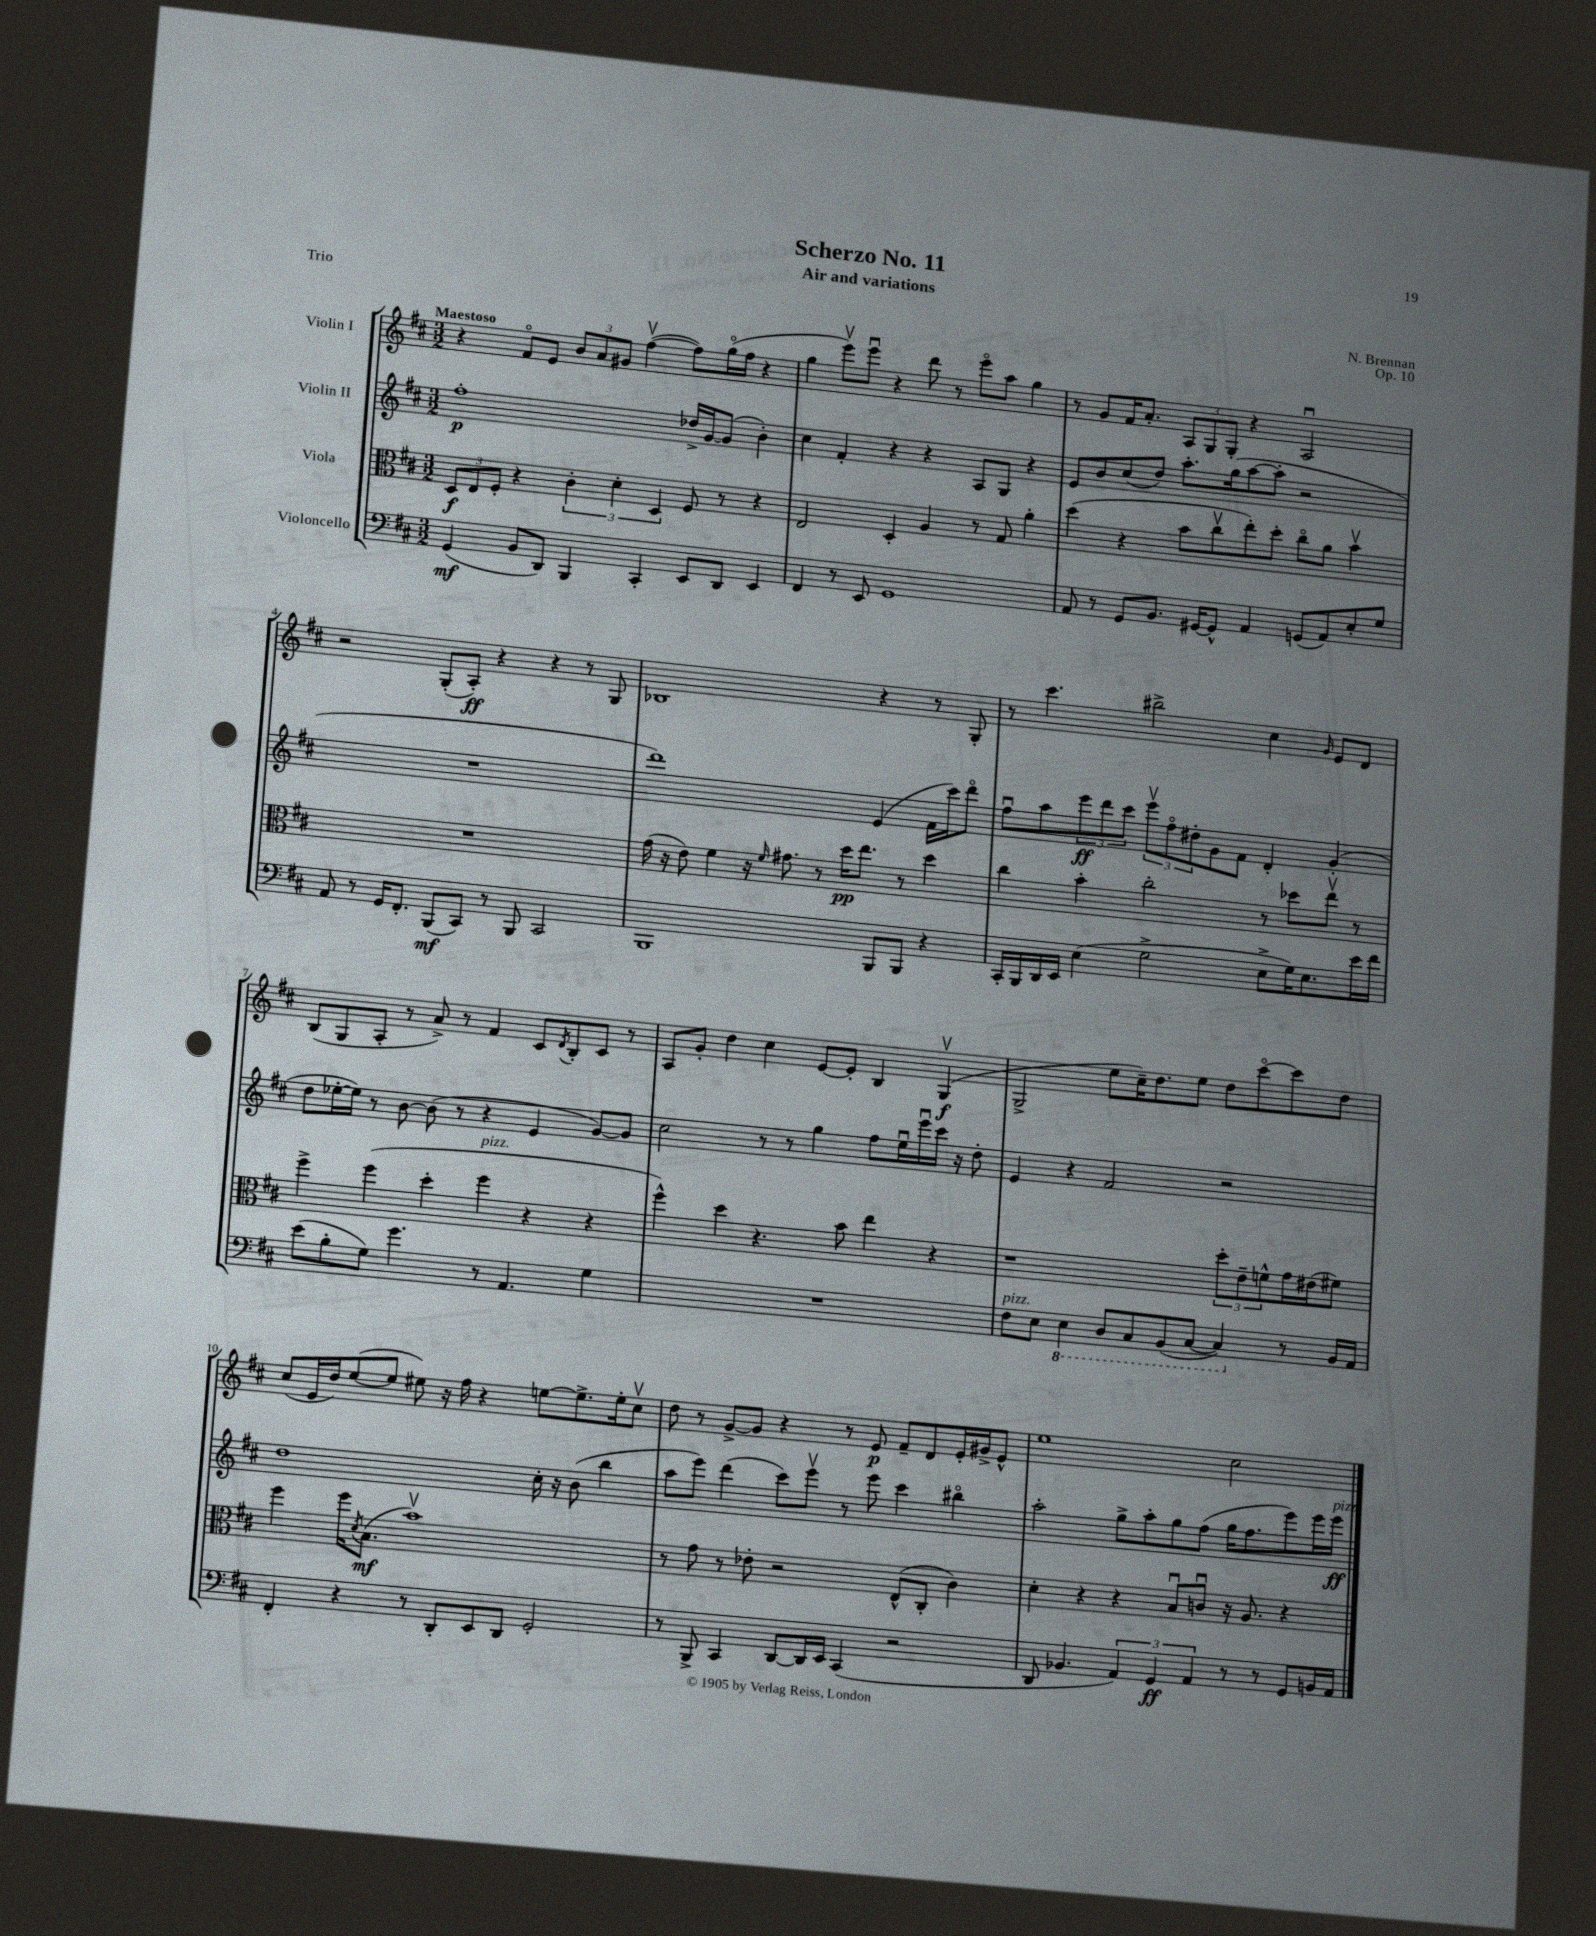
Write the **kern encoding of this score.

**kern	**kern	**kern	**kern
*staff4	*staff3	*staff2	*staff1
*clefF4	*clefC3	*clefG2	*clefG2
*k[f#c#]	*k[f#c#]	*k[f#c#]	*k[f#c#]
*M3/2	*M3/2	*M3/2	*M3/2
(4GG/	12D/L	1ff#'	4r
.	12E/	.	.
.	12F#'/J	.	.
8BB/L	4r	.	8f#o/L
8DD/J)	.	.	8e/J
4BBB/	6c#'\	.	12b/L
.	.	.	12a/
.	6d'\	.	12g#/J
4CC#'/	.	.	([4ff#v\
.	6D/	.	.
8EE/L	8F#/	16dd-^/LL	8ff#\]L)
.	.	[16g/J	.
8DD/J	8r	(8g/]J	(16ggo\L
.	.	.	16ff#\JJ
4EE/	4r	4b'\)	4r
=	=	=	=
4FF#/	2E/	4cc#\	4gg\
8r	.	4f#'/	8eeev\L)
8EE/	.	.	8eeeu\J
1GG	4D'/	4r	4r
.	4A/	4r	8ddd\
.	.	.	8r
.	8r	8A/L	8eeeo\L
.	8G/	8G/J	8aa\J
.	4a'\	4r	4gg\
=	=	=	=
8AA/	(4dd\	8e/L	8r
8r	.	8b/	8g/L
8GG/L	4r	(8cc#/	16f#/K
.	.	.	8.a'/J
8.BB/J	.	8dd/J)	.
.	8b\L	8.aa'\L	12A/L
[16GG#/LK	.	.	.
.	.	.	12G/
8GG#^^/]J	8cc#v\	.	.
.	.	.	12G'/J
.	.	(16gg\k	.
4AA/	8ee'\)	[8aa\	4r
.	8dd'\J	8aa'\]J	.
(8GG/L	8cc#o\L	2r	2Au/
8AA/)	8a\J	.	.
8E'/	4bv\	.	.
8G/J	.	.	.
=	=	=	=
8AA/	1.r	1.r	2r
8r	.	.	.
16GG/LK	.	.	.
8.FF#'/J	.	.	.
(8BBB/L	.	.	(8G'/L
8CC#/J)	.	.	8A'/J)
8r	.	.	4r
8BBB/	.	.	.
2CC#/	.	.	4r
.	.	.	8r
.	.	.	8G/
=	=	=	=
1BBB	(16g\	1ddd)	1B-
.	16r	.	.
.	8e\)	.	.
.	4f#\	.	.
.	16r	.	.
.	16qqf#/	.	.
.	8.g#\	.	.
.	8r	.	.
.	16dd\LK	.	.
.	8.ee\J	.	.
8BBB/L	.	(4e/	4r
8BBB/J	8r	.	.
4r	4dd\	16f#\LL	8r
.	.	16ccc#\J)	.
.	.	8dddo\J	8G'/
=	=	=	=
16CC#'/LL	4cc#\	8ff#u\L	8r
16BBB/	.	.	.
16DD/	.	8aa\	4.ccc#\
16EE/JJ	.	.	.
(4E\	4b'\	12eee\	.
.	.	12ddd\	.
.	.	12ccc#\J	.
2G^\	2cc#'\	12eeev\L	2bb#^\
.	.	12ff#o\	.
.	.	12dd#'\	.
.	.	8g\	.
.	.	8f#\J	.
8E^\L	8r	4d'/	4cc#\
16G\K)	8dd-\L	.	.
8.E\	.	.	.
.	.	.	16qqg/
.	8eev\J	(4g'/	8e/L
16e\L	8r	.	8d/J
16f#\JJ	.	.	.
=	=	=	=
(8e\L	4ff#^\	8dd\L	(8B/L
8B'\	.	[16ee-'\L	8G/
.	.	16ee-\]JJ)	.
8G\J)	(4ff#\	8r	8A'/J
4.g\	.	[8b\	8r
.	4dd'\	(8b\]	8a^/)
.	.	8r	8r
8r	4ff#\	4r	4f#/
4.AA/	.	.	.
.	4r	4e/	8c#/L
.	.	.	8qd/
.	.	.	8B'/
4G\	4r	[8g/L)	8c#/J
.	.	8g/]J	8r
=	=	=	=
1.r	4ff#^^\)	2cc#\	8A/L
.	.	.	8g'/J
.	4dd\	.	4dd\
.	4.r	8r	4cc#\
.	.	8r	.
.	.	4gg\	[8e/L
.	8b\	.	8e'/]J
.	4ee\	8ff#\L	4B/
.	.	16eeu\L	.
.	.	16eeeu\	.
.	4r	16ccc#\JJ	(4Gv/
.	.	16r	.
.	.	8dd'\	.
=	=	=	=
8F#\L	1r	4e/	2G^/
8E\J	.	.	.
4EE\	.	4r	.
8DD/L	.	2f#/	8ee\L
8CC#/	.	.	16cc#~\K)
.	.	.	8.dd\
(8BBB/	.	.	.
[8CC#/J	.	.	8ee\J
4CC#/])	12dd'\L	2r	8dd\L
.	12e~\	.	.
.	.	.	[8ccc#o\
.	12f^^\	.	.
8r	16g\L	.	8ccc#\]
.	(16e#\J	.	.
16BB/LL	8f#\J)	.	8dd\J
16AA/JJ	.	.	.
=	=	=	=
4FF#'/	4ff#\	1dd	(8cc#/L
.	.	.	16e/L
.	.	.	16dd/J)
4r	16ff#\LK	.	([8ee/
.	8qd/	.	.
.	(8.B\J	.	.
.	.	.	8ee/]J
8r	1bv)	.	8ee#\)
8DD'/L	.	.	16r
.	.	.	16ff#\
8EE/	.	.	4r
8DD/J	.	.	.
2GG'/	.	16cc#'\	[8ee\L
.	.	16r	.
.	.	(8b\	8.ee^\]
.	.	4bb\	.
.	.	.	16ee'\k
.	.	.	8cc#v\J
=	=	=	=
8r	8r	8aa\L	8dd\
8BBB^/	8g\	8eee\J)	8r
4CC#/	8r	(4ddd\	[8g^/L
.	8e-'\	.	8g/]J
[8DD/L	2r	8ccc#\L)	4r
16DD/]L	.	8eeev\J	.
16EE/JJ	.	.	.
(4CC#/	.	8r	8r
.	.	8eee\	8e/
2r	(8E^^/L	4ccc#\	8f#~/L
.	8C#'/J	.	8d/
.	4c#\)	4bb#o\	16e'/L
.	.	.	16g#^/J
.	.	.	8e^^/J
=	=	=	=
8DD/	4d'\	2aa'\	1ee
4.BB-/	.	.	.
.	4r	.	.
6AA/)	4r	8gg^\L	.
.	.	8aa'\	.
6GG/	.	.	.
.	8Bu/L	8gg\	.
6AA/	.	.	.
.	8cu/J	(8ff#\J	.
8r	16r	16gg\LK	2cc#\
.	8.A/	8.ff#\	.
8r	.	.	.
8GG/L	4r	8eee\)	.
16BB/L	.	16eee\L	.
16AA/JJ	.	16eee\JJ	.
==	==	==	==
*-	*-	*-	*-
